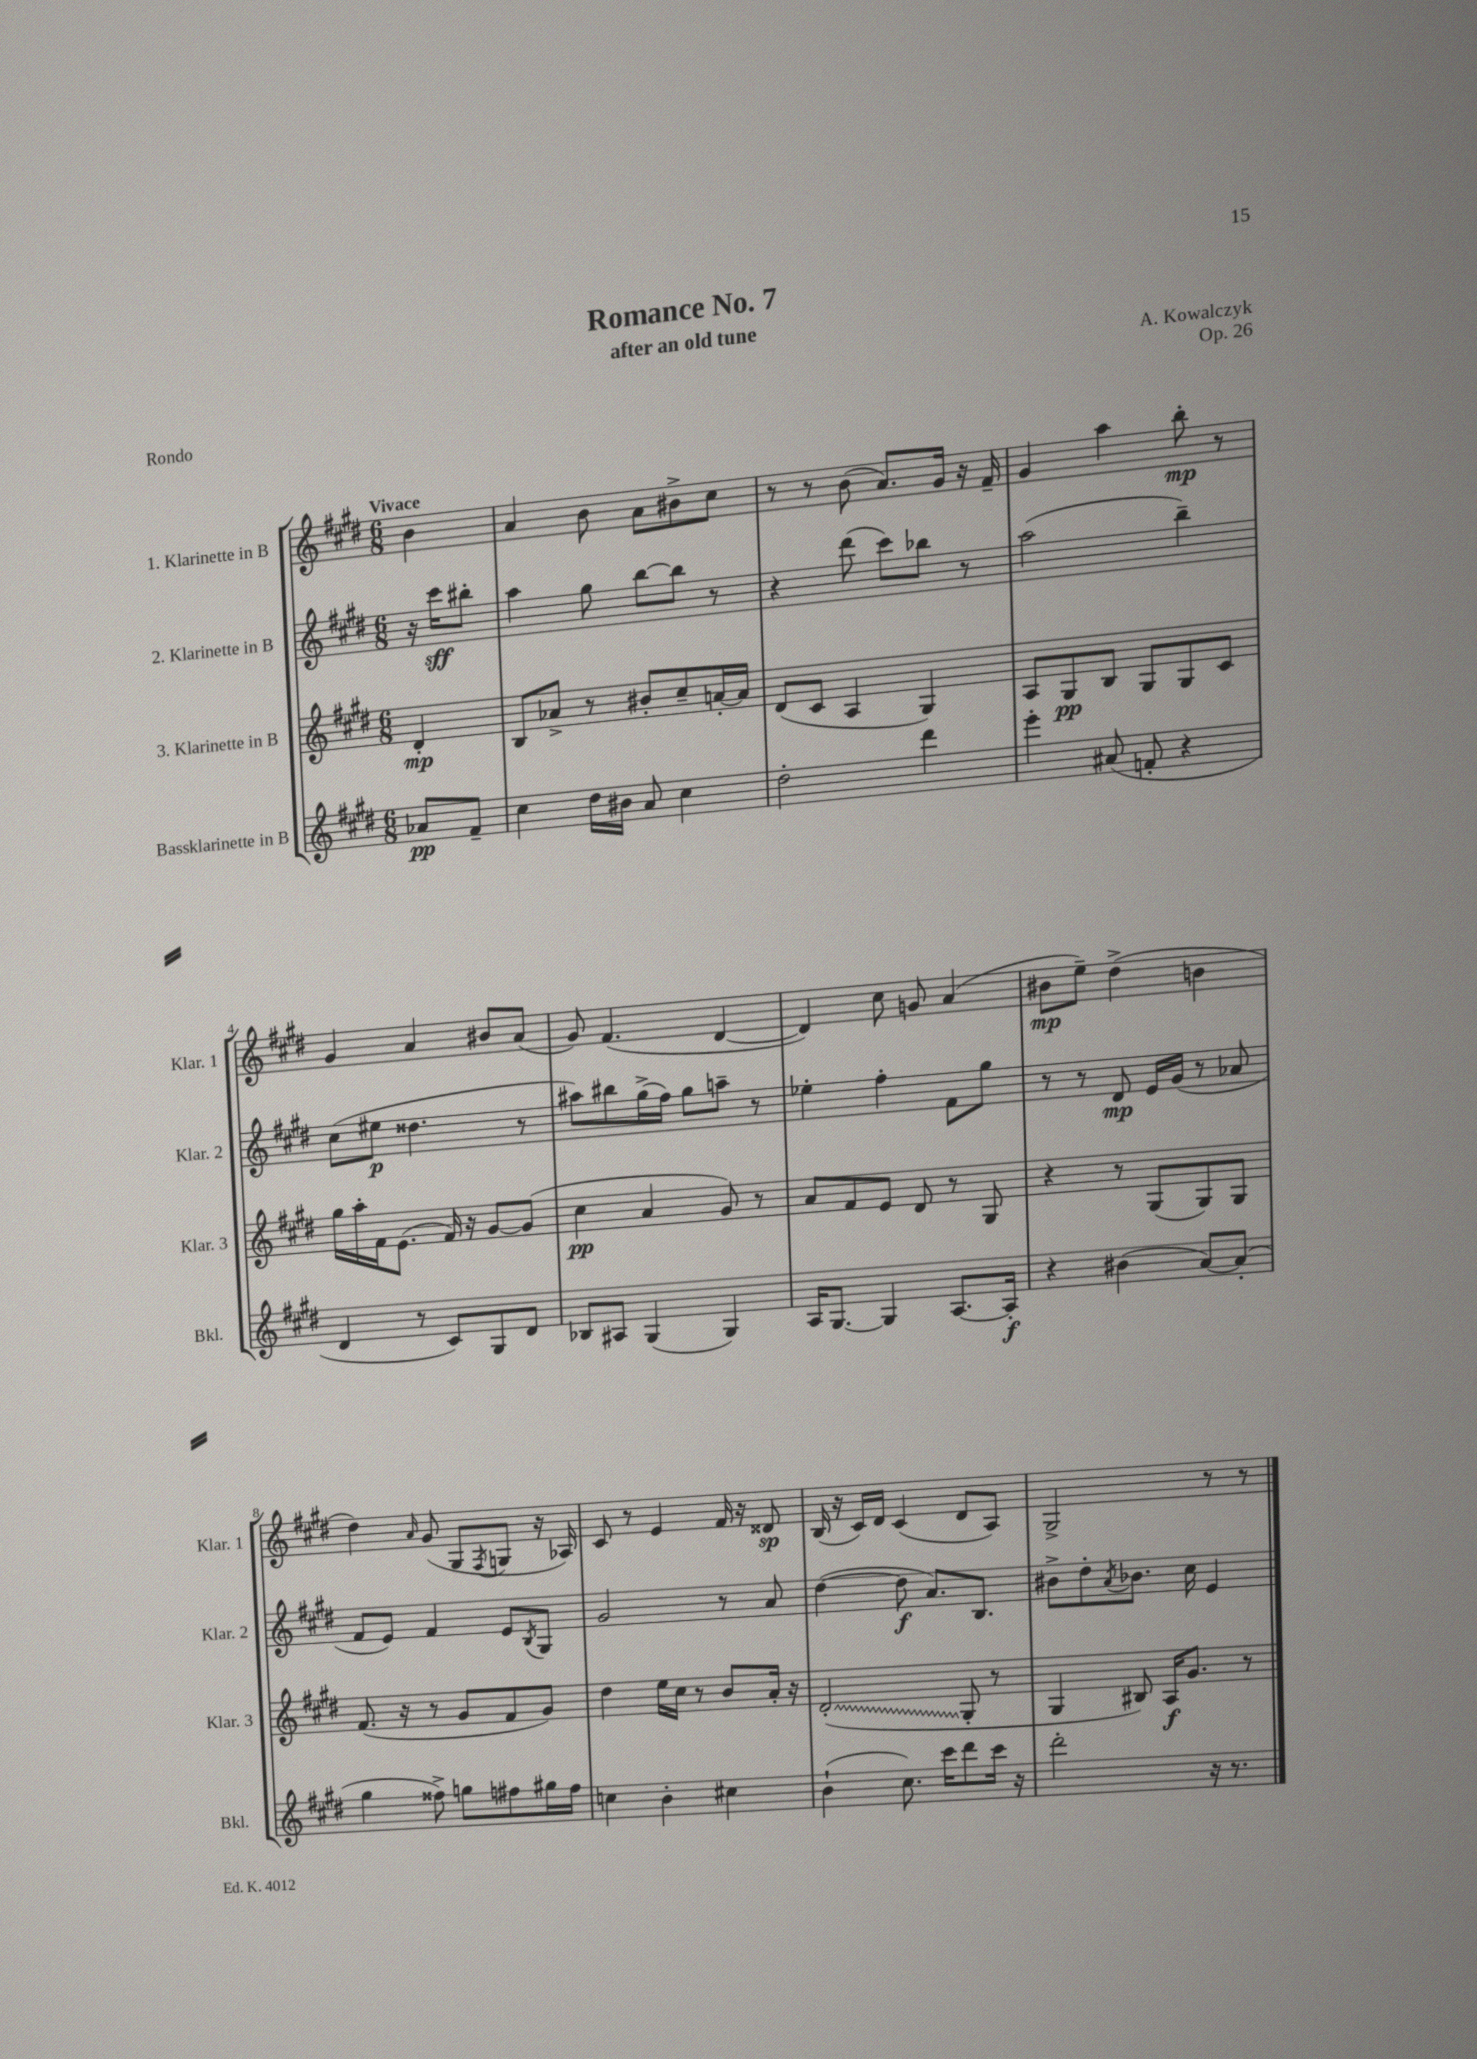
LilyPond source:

\header { title = "Romance No. 7" composer = "A. Kowalczyk" subtitle = "after an old tune" opus = "Op. 26" piece = "Rondo" }
<<
\new StaffGroup <<
\new Staff = "s0" \with { instrumentName = "1. Klarinette in B" shortInstrumentName = "Klar. 1" } {
    \clef treble \key e \major \numericTimeSignature \time 6/8 \partial 4 \tempo "Vivace"
    b'4 |
    a'4 b'8 a'8 bis'8-> cis''8 |
    r8 r8 b'8( a'8.) gis'16 r16 fis'16-- |
    gis'4 a''4 b''8-.\mp r8 |
    gis'4 a'4 bis'8 a'8( |
    gis'8) fis'4.( dis'4~ |
    dis'4) cis''8 g'8 a'4( |
    bis'8\mp e''8--) dis''4->( b'4 |
    dis''4) \grace { a'16 } gis'8( gis8 \acciaccatura { fis8 } g8 r16 aes16) |
    cis'8 r8 e'4 fis'16 r16 disis'8\sp |
    b16( r16 cis'16) dis'16 cis'4( dis'8 a8) |
    gis2-> r8 r8 \bar "|." |
}
\new Staff = "s1" \with { instrumentName = "2. Klarinette in B" shortInstrumentName = "Klar. 2" } {
    \clef treble \key e \major \numericTimeSignature \time 6/8 \partial 4
    r16 cis'''16\sff bis''8-. |
    a''4 gis''8 b''8~ b''8 r8 |
    r4 dis'''8( cis'''8) bes''8 r8 |
    a''2( b''4--) |
    cis''8( eis''8\p disis''4. r8 |
    ais''8) bis''8 gis''16->( fis''16) gis''8 a''8-- r8 |
    ees''4-. fis''4-. fis'8 gis''8 |
    r8 r8 dis'8\mp e'16 gis'16( r8 aes'8 |
    fis'8 e'8) fis'4 e'8 \acciaccatura { b8 } gis8 |
    gis'2 r8 a'8 |
    dis''4~( dis''8\f a'8.) b8. |
    bis'8-> dis''8-. \acciaccatura { a'8 } bes'8. cis''16 e'4 \bar "|." |
}
\new Staff = "s2" \with { instrumentName = "3. Klarinette in B" shortInstrumentName = "Klar. 3" } {
    \clef treble \key e \major \numericTimeSignature \time 6/8 \partial 4
    dis'4-.\mp |
    b8 aes'8-> r8 bis'8-. cis''8-- a'16~-. a'16 |
    dis'8( cis'8 a4 gis4) |
    a8 gis8\pp b8 gis8 gis8 cis'8 |
    gis''16 a''16-. fis'16 e'8.( fis'16) r16 gis'8~ gis'8( |
    cis''4\pp a'4 gis'8) r8 |
    a'8 fis'8 e'8 dis'8 r8 gis8 |
    r4 r8 gis8( gis8) gis8 |
    fis'8.( r16 r8 gis'8 fis'8 gis'8) |
    dis''4 e''16 cis''16 r8 b'8 a'16-. r16 |
    \once \override Glissando.style = #'zigzag dis'2-.\glissando( gis8-. r8 |
    gis4 bis8) a16\f gis'8. r8 \bar "|." |
}
\new Staff = "s3" \with { instrumentName = "Bassklarinette in B" shortInstrumentName = "Bkl." } {
    \clef treble \key e \major \numericTimeSignature \time 6/8 \partial 4
    aes'8\pp fis'8-- |
    cis''4 dis''16 bis'16 a'8 cis''4 |
    dis''2-. dis'''4 |
    e'''4-. ais'8( f'8-. r4 |
    dis'4 r8 cis'8) gis8 dis'8 |
    bes8 ais8 gis4( gis4) |
    a16 gis8.~ gis4 a8.~ a16-.\f |
    r4 bis'4( a'8~) a'8-.( |
    gis''4 fisis''8->) g''8 fis''8 gis''16 fis''16 |
    c''4 b'4-. cis''4 |
    b'4-!( cis''8.) cis'''16 dis'''8 cis'''16 r16 |
    dis'''2-. r16 r8. \bar "|." |
}
>>
>>
